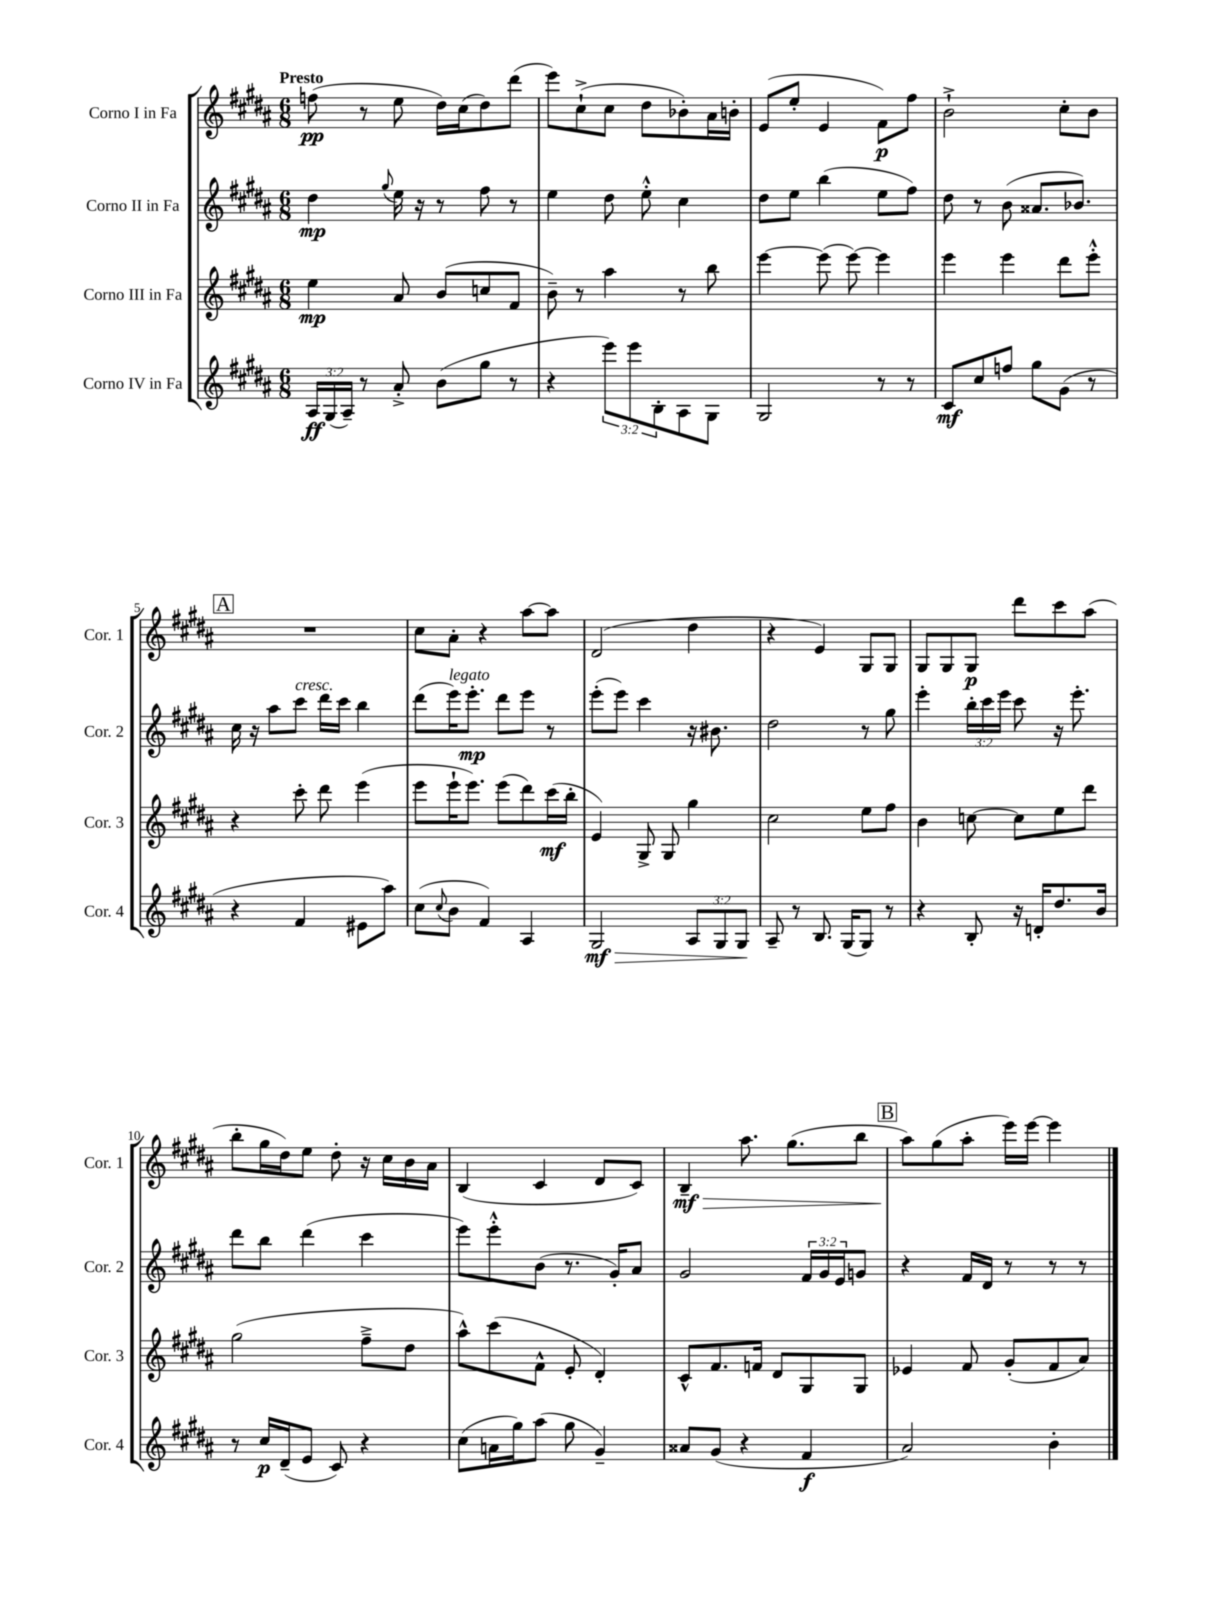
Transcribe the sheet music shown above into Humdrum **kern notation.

**kern	**kern	**kern	**kern
*staff4	*staff3	*staff2	*staff1
*clefG2	*clefG2	*clefG2	*clefG2
*k[f#c#g#d#a#]	*k[f#c#g#d#a#]	*k[f#c#g#d#a#]	*k[f#c#g#d#a#]
*M6/8	*M6/8	*M6/8	*M6/8
24A#/LL	4ee\	4dd#\	(8ff\
(24G#/	.	.	.
24A#~/JJ)	.	.	.
8r	.	.	8r
.	.	8qqgg#/	.
8a#'^/	8a#/	16ee\	8ee\
.	.	16r	.
(8b\L	(8b/L	8r	16dd#\LL)
.	.	.	(16cc#\J
8gg#\J	8cc/	8ff#\	8dd#\)
8r	8f#/J	8r	(8ddd#\J
=	=	=	=
4r	8b~\)	4ee\	8eee\L)
.	8r	.	(8cc#`^\
12eee\L)	4aa#\	8dd#\	8cc#\J
12eee\	.	.	.
.	.	8ee'^^\	8dd#\L
12B'\	.	.	.
8A#\	8r	4cc#\	8b-'\)
8G#\J	8bb\	.	16a#\L
.	.	.	16b'\JJ
=	=	=	=
2G#/	[4eee\	8dd#\L	(8e/L
.	.	8ee\J	8ee'/J
.	(8eee\]	(4bb\	4e/
.	[8eee\)	.	.
8r	4eee\]	8ee\L	8f#\L)
8r	.	8ff#\J)	8ff#\J
=	=	=	=
8c#/L	4eee\	8dd#\	2b`^\
8cc#/	.	8r	.
8ff/J	4eee\	(8b\	.
8gg#\L	.	8.a##/L	.
(8g#\J	8ddd#\L	.	8cc#'\L
.	.	8.b-/J)	.
8r	8eee'^^\J	.	8b\J
=	=	=	=
4r	4r	16cc#\	2.r
.	.	16r	.
.	.	8aa#\L	.
4f#/	8ccc#'\	8ccc#\J	.
.	8ddd#\	16ddd#\LL	.
.	.	16ccc#\JJ	.
8e#\L	(4eee\	4bb\	.
8aa#\J)	.	.	.
=	=	=	=
(8cc#\L	8eee\L	(8ddd#\L	8cc#\L
8qqcc#/	.	.	.
8b\J	16eee`\K	16eee\K)	8a#'\J
.	8.eee\J)	8.eee'\J	.
4f#/)	.	.	4r
.	(8eee\L	8ddd#\L	.
4A#/	8ddd#\)	8eee\J	[8aa#\L
.	(16ccc#\L	8r	8aa#\]J
.	16bb'\JJ	.	.
=	=	=	=
2G#/	4e/)	(8eee'\L	(2d#/
.	.	8eee\J)	.
.	8G#^/	4ccc#\	.
.	8G#/	.	.
12A#/L	4gg#\	16r	4dd#\
.	.	8.b#\	.
12G#/	.	.	.
12G#/J	.	.	.
=	=	=	=
8A#~/	2cc#\	2dd#\	4r
8r	.	.	.
8.B/	.	.	4e/)
(16G#/LK	.	.	.
8G#/J)	8ee\L	8r	8G#/L
8r	8ff#\J	8gg#\	8G#/J
=	=	=	=
4r	4b\	4eee'\	8G#/L
.	.	.	8G#/
8B'/	[8cc\	24bb'\LL	8G#/J
.	.	24ccc#\	.
.	.	24eee\JJ	.
16r	8cc\]L	8ccc#\	8ddd#\L
16d'/LK	.	.	.
8.dd#/	8ee\	16r	8ccc#\
.	.	8.eee'\	.
.	8ddd#\J	.	(8aa#\J
16b/Jk	.	.	.
=	=	=	=
8r	(2gg#\	8ddd#\L	8bb'\L
16cc#/LL	.	8bb\J	16gg#\L
(16d#~/J	.	.	16dd#\J)
8e/J	.	(4ddd#\	8ee\J
8c#/)	.	.	8dd#'\
4r	8ff#~^\L	4ccc#\	16r
.	.	.	16cc#\LL
.	8dd#\J	.	16b\
.	.	.	16a#\JJ
=	=	=	=
(8cc#\L	8aa#^^\L)	8eee\L)	(4B/
16a\L	(8ccc#\	8eee'^^\	.
16gg#\J)	.	.	.
(8aa#\J	8f#^^\J	(8b\J	4c#/
8gg#\	8e'/	8.r	.
4g#~/)	4d#'/)	.	8d#/L
.	.	16g#'/LK)	.
.	.	8a#/J	8c#/J)
=	=	=	=
8a##/L	8c#^^/L	2g#/	4B~/
(8g#/J	8.f#/	.	.
4r	.	.	8.aa#\
.	16f/Jk	.	.
.	8d#/L	.	.
.	.	.	(8.gg#\L
4f#/	8G#/	24f#/LL	.
.	.	24g#/	.
.	.	24e/J	.
.	8G#/J	8g/J	8bb\J
=	=	=	=
2a#/)	4e-/	4r	8aa#\L)
.	.	.	(8gg#\
.	8f#/	16f#/LL	8aa#'\J
.	.	16d#/JJ	.
.	(8g#'/L	8r	16eee\LL)
.	.	.	[16eee\JJ
4b'\	8f#/	8r	4eee\]
.	8a#/J)	8r	.
==	==	==	==
*-	*-	*-	*-
